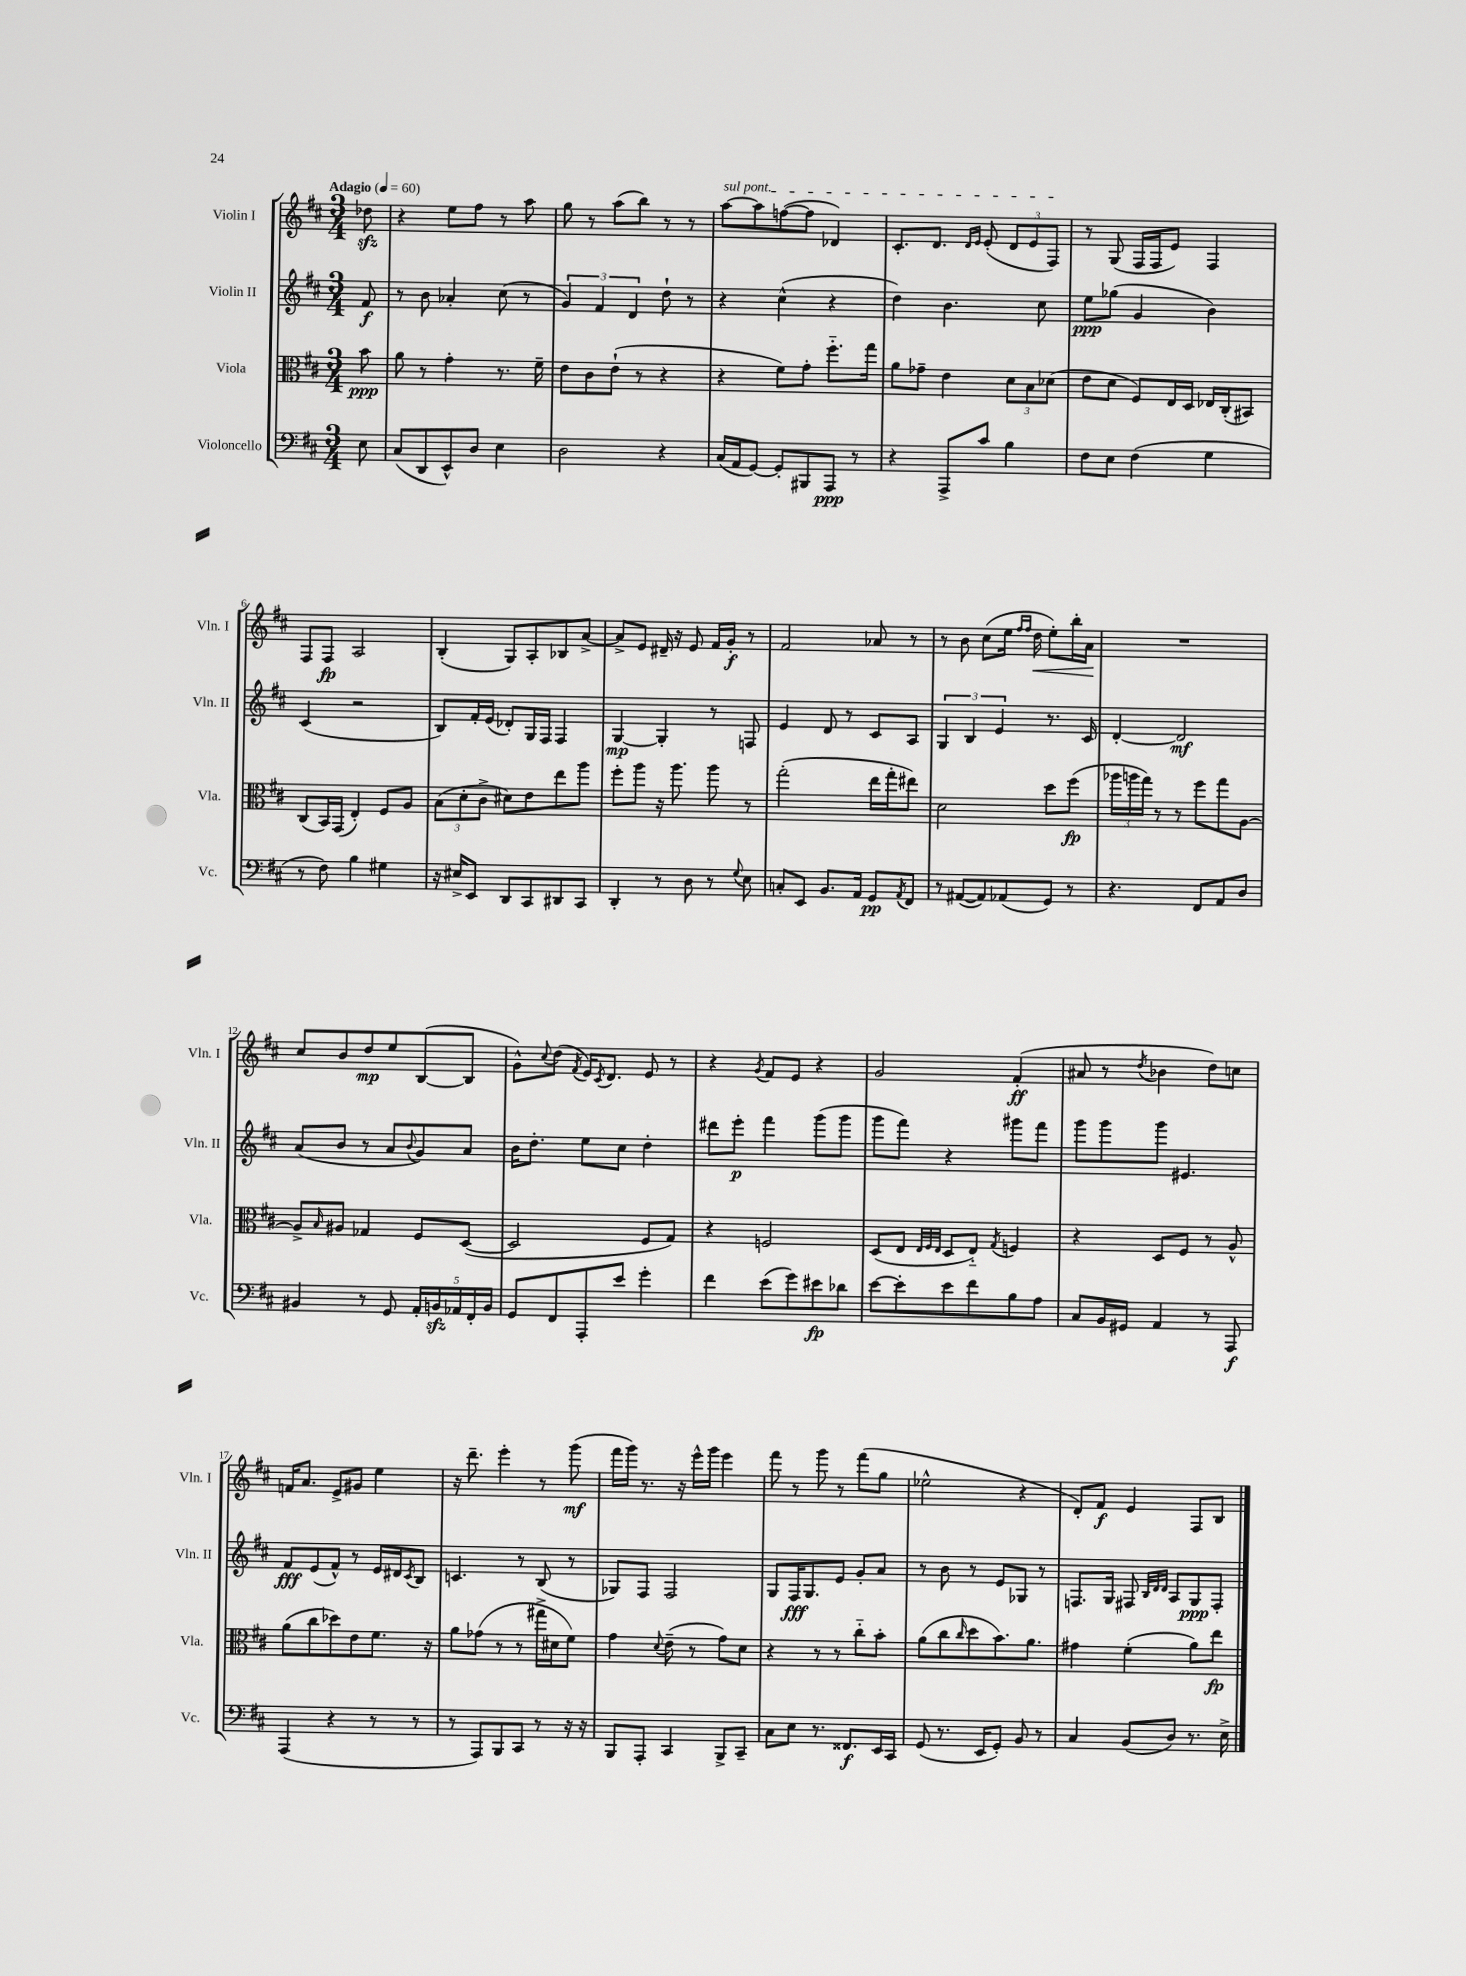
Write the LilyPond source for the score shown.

<<
\new StaffGroup <<
\new Staff = "s0" \with { instrumentName = "Violin I" shortInstrumentName = "Vln. I" } {
    \clef treble \key d \major \numericTimeSignature \time 3/4 \partial 8 \tempo "Adagio" 4 = 60
    des''8\sfz |
    r4 e''8 fis''8 r8 a''8 |
    g''8 r8 a''8( b''8) r8 r8 |
    \once \override TextSpanner.bound-details.left.text = \markup { \italic "sul pont." } a''8~\startTextSpan a''8 f''8~( f''8 des'4) |
    cis'8.-. d'8. \grace { d'16 e'16 } e'8-.( \tuplet 3/2 { d'8 e'8 fis8\stopTextSpan) } |
    r8 g8( fis16 fis16 e'8) fis4 |
    fis8 fis8\fp a2 |
    b4-.( g8) a8-. bes8 a'8~-> |
    a'8-> e'8 dis'16-- r16 e'8 fis'16 g'16-.\f r8 |
    fis'2 aes'8 r8 |
    r8 b'8 cis''8( e''16 \grace { fis''16 fis''16 } d''16\< e''8-.) b''16-. a'16\! |
    R2. |
    cis''8 b'8 d''8\mp e''8 b8~( b8 |
    g'8-^) \appoggiatura { cis''8 } d''8( \acciaccatura { fis'8 } e'16) \acciaccatura { cis'8 } d'8. e'8 r8 |
    r4 \acciaccatura { g'8 } fis'8 e'8 r4 |
    g'2 fis'4-.\ff( |
    ais'8 r8 \acciaccatura { d''8 } bes'4 d''8) c''8 |
    f'16 a'8. e'8-> gis'8 e''4 |
    r16 d'''8.-- e'''4-. r8 g'''8\mf( |
    fis'''16 g'''16) r8. r16 e'''16-^ g'''16 e'''4 |
    fis'''8 r8 g'''8 r8 fis'''8( g''8 |
    ees''2-^ r4 |
    d'8-.) fis'8\f e'4 fis8 b8 \bar "|." |
}
\new Staff = "s1" \with { instrumentName = "Violin II" shortInstrumentName = "Vln. II" } {
    \clef treble \key d \major \numericTimeSignature \time 3/4 \partial 8
    fis'8\f |
    r8 b'8 aes'4-. cis''8( r8 |
    \tuplet 3/2 { g'4) fis'4 d'4 } d''8-! r8 |
    r4 cis''4-^( r4 |
    d''4) b'4. cis''8 |
    e''8\ppp ges''8( g'4 b'4) |
    cis'4( r2 |
    b8) fis'16-. e'16( des'8-.) g16 fis16 fis4 |
    g4~\mp g4-. r8 f8 |
    e'4 d'8 r8 cis'8 a8 |
    \tuplet 3/2 { g4 b4 e'4 } r8. cis'16 |
    d'4~-. d'2\mf |
    a'8( b'8 r8 a'8 \appoggiatura { b'8 } g'8) a'8 |
    b'16 d''8.-. e''8 cis''8 d''4-. |
    dis'''8 e'''8-.\p fis'''4 g'''8( g'''8 |
    g'''8 fis'''8) r4 gis'''8 fis'''8 |
    g'''8 g'''8 g'''8 eis'4. |
    fis'8\fff e'8( fis'8-^) r8 e'16 dis'16 \acciaccatura { cis'8 } b8 |
    c'4. r8 b8( r8 |
    ges8) fis8 fis2 |
    g8 fis16\fff g8. e'8 g'8-. a'8 |
    r8 b'8 r8 e'8 ges8 r8 |
    f8. g16 fis8 \grace { b32 d'32 d'32 } a8 g8\ppp fis8-. \bar "|." |
}
\new Staff = "s2" \with { instrumentName = "Viola" shortInstrumentName = "Vla." } {
    \clef alto \key d \major \numericTimeSignature \time 3/4 \partial 8
    b'8\ppp |
    a'8 r8 g'4-. r8. fis'16-- |
    e'8 cis'8 e'8-!( r8 r4 |
    r4 fis'8) g'8-. fis''8.-_ g''16 |
    a'8 ges'8-- e'4 \tuplet 3/2 { d'8 b8 des'8( } |
    e'8 d'8 fis8) e16 d16 ees16 cis16-.( bis,8) |
    cis8( b,16) g,16( e4-.) fis8 a8 |
    \tuplet 3/2 { b8( d'8-. cis'8-> } dis'8) e'8 e''8 a''8 |
    fis''8-. a''8 r16 a''8. a''8 r8 |
    g''2-.( e''16 g''16-. eis''8) |
    d'2 d''8 fis''8\fp( |
    \tuplet 3/2 { aes''16 a''16 g''16) } r8 r8 fis''8 g''8 a8~ |
    a8-> \grace { b16 } ais8 ges4 fis8 d8~( |
    d2 fis8 g8) |
    r4 f2 |
    d8( e8 \grace { e32 fis32 e32 } d8 e8-_) \acciaccatura { g8 } f4 |
    r4 d8 fis8 r8 a8-^ |
    a'8( cis''8 des''8) e'8 fis'8. r16 |
    a'8 ges'8( r8 r8 gis''16-> dis'16 fis'8) |
    g'4 \appoggiatura { d'8 } e'8--( r8 g'8) d'8 |
    r4 r8 r8 cis''8-_ b'8-. |
    a'8( cis''8 \grace { cis''16 } d''8 b'8.) a'8. |
    gis'4 fis'4-.( a'8) e''8\fp \bar "|." |
}
\new Staff = "s3" \with { instrumentName = "Violoncello" shortInstrumentName = "Vc." } {
    \clef bass \key d \major \numericTimeSignature \time 3/4 \partial 8
    e8 |
    cis8( d,8 e,8-^) d8 e4 |
    d2 r4 |
    cis16( a,16 g,8~) g,8-. bis,,8 a,,8\ppp r8 |
    r4 a,,8-> cis'8 b4 |
    fis8 e8 fis4( g4 |
    r8 fis8) b4 gis4 |
    r16 eis16-> e,8 d,8 cis,8 dis,8 cis,8 |
    d,4-. r8 d8 r8 \appoggiatura { g8 } e8 |
    c8-. e,8 b,8. a,16 g,8\pp \acciaccatura { a,8 } fis,8 |
    r8 ais,8~( ais,8) aes,8( g,8) r8 |
    r4. fis,8 a,8 d8 |
    bis,4 r8 g,8 \tuplet 5/4 { a,16-. b,16\sfz aes,16 fis,16-. b,16 } |
    g,8 fis,8 a,,8-. e'8 g'4-. |
    fis'4 e'8( g'8) eis'8\fp des'8 |
    e'8~ e'8-. e'8 fis'8 b8 a8 |
    cis8 b,16 gis,16 a,4 r8 a,,8\f |
    a,,4( r4 r8 r8 |
    r8 a,,8) b,,8 cis,8 r8 r16 r16 |
    b,,8 a,,8-. cis,4 b,,8-> cis,8-- |
    cis8 e8 r8. fisis,8.\f e,16 cis,16 |
    g,8( r8. e,16 g,8-.) b,8 r8 |
    cis4 b,8( d8) r8. e16-> \bar "|." |
}
>>
>>
